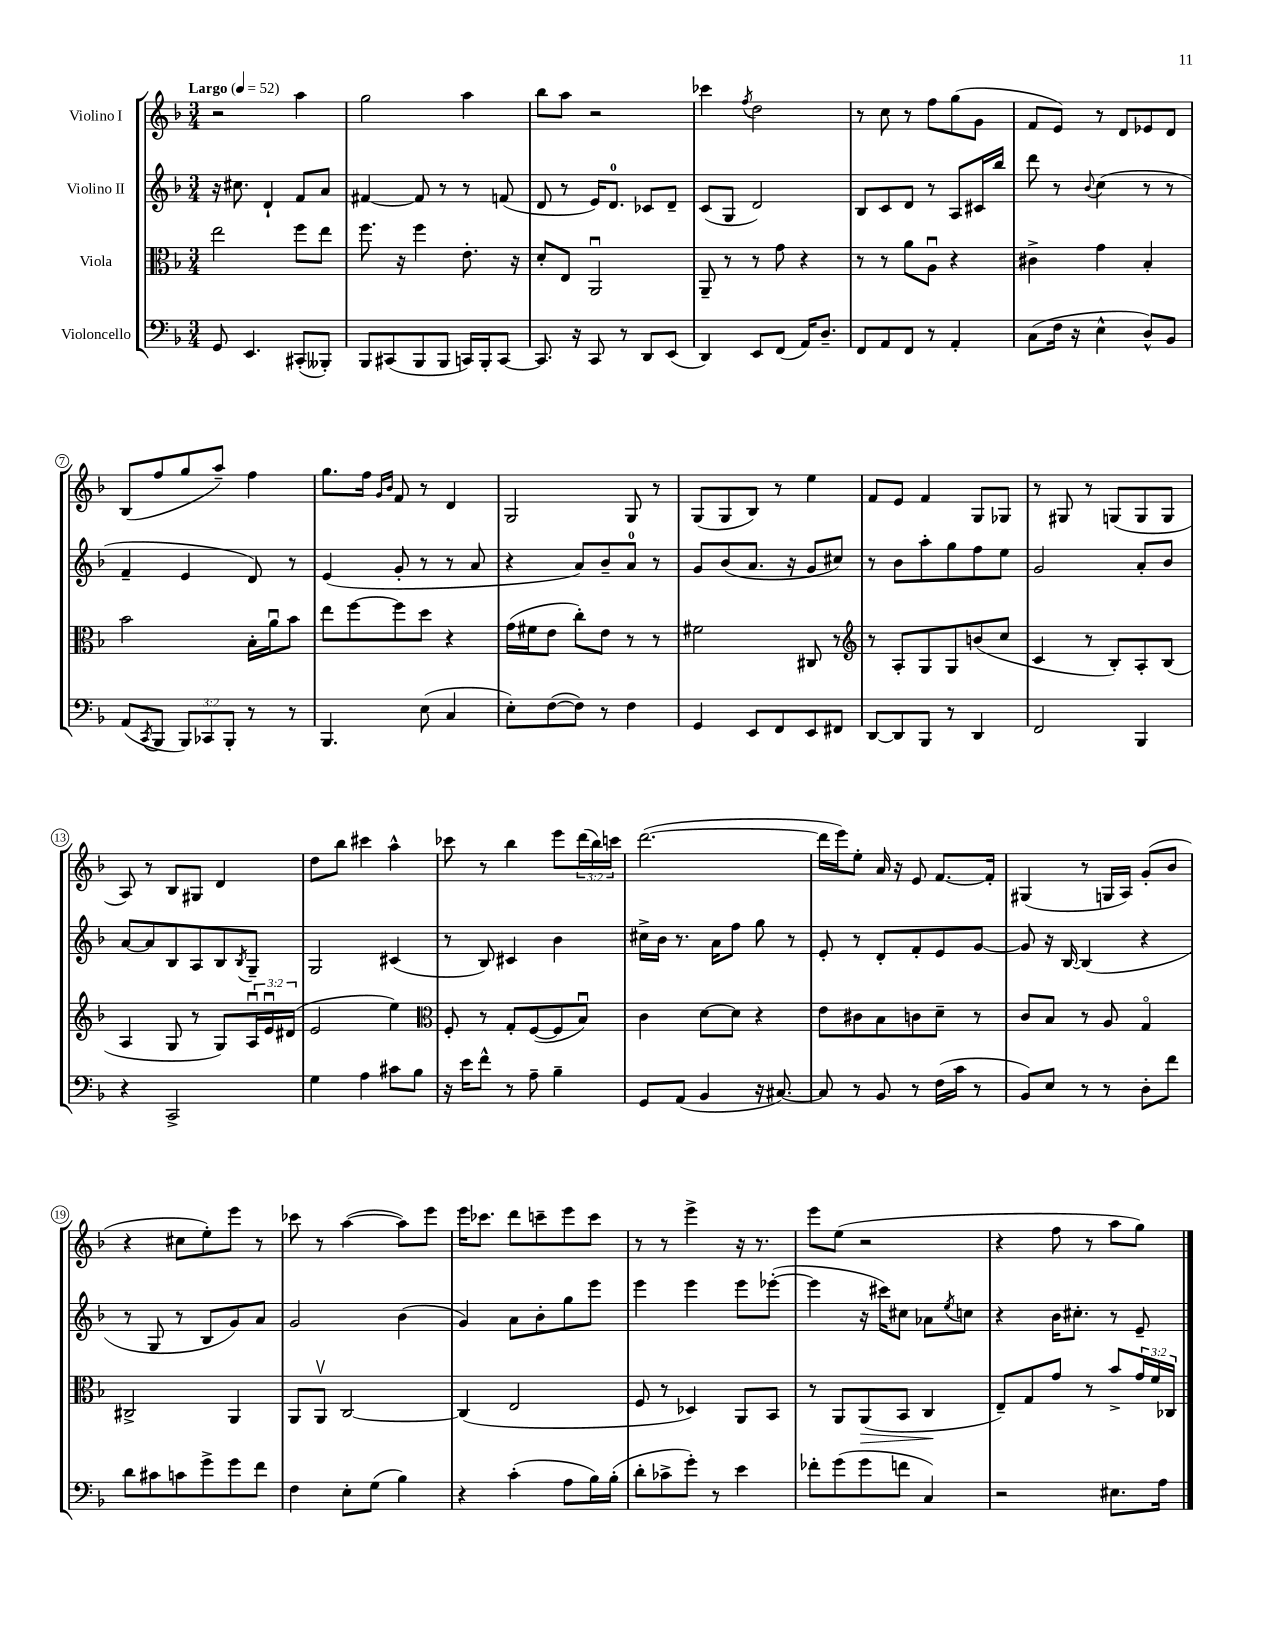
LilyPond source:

<<
\new StaffGroup <<
\new Staff = "s0" \with { instrumentName = "Violino I" } {
    \clef treble \key f \major \numericTimeSignature \time 3/4 \override Staff.TupletNumber.text = #tuplet-number::calc-fraction-text \tempo "Largo" 4 = 52
    r2 a''4 |
    g''2 a''4 |
    bes''8 a''8 r2 |
    ces'''4 \acciaccatura { f''8 } d''2 |
    r8 c''8 r8 f''8 g''8( g'8 |
    f'8 e'8) r8 d'8 ees'8 d'8 |
    bes8( f''8 g''8 a''8--) f''4 |
    g''8. f''16 \grace { g'16 bes'16 } f'8 r8 d'4 |
    g2 g8 r8 |
    g8( g8 bes8) r8 e''4 |
    f'8 e'8 f'4 g8 ges8 |
    r8 gis8 r8 g8( g8 g8 |
    a8) r8 bes8 gis8 d'4 |
    d''8 bes''8 cis'''4 a''4-^ |
    ces'''8 r8 bes''4 e'''8 \tuplet 3/2 { d'''16( bes''16) c'''16 } |
    d'''2.~( |
    d'''16 e'''16) e''8-. a'16 r16 e'8 f'8.~ f'16-. |
    gis4( r8 g16 a16) g'8-.( bes'8 |
    r4 cis''8 e''8-.) e'''8 r8 |
    ces'''8 r8 a''4~( a''8) e'''8 |
    e'''16 ces'''8. d'''8 c'''8-- e'''8 c'''8 |
    r8 r8 e'''4-> r16 r8. |
    e'''8 e''8( r2 |
    r4 f''8 r8 a''8 g''8) \bar "|." |
}
\new Staff = "s1" \with { instrumentName = "Violino II" } {
    \clef treble \key f \major \numericTimeSignature \time 3/4
    r16 cis''8. d'4-! f'8 a'8 |
    fis'4~ fis'8 r8 r8 f'8( |
    d'8 r8 e'16) d'8.-0 ces'8 d'8-- |
    c'8( g8 d'2) |
    bes8 c'8 d'8 r8 a8 cis'16 bes''16 |
    d'''8 r8 \appoggiatura { bes'8 } c''4( r8 r8 |
    f'4-- e'4 d'8) r8 |
    e'4( g'8-. r8 r8 a'8 |
    r4 a'8) bes'8-- a'8-0 r8 |
    g'8 bes'8( a'8. r16 g'8 cis''8) |
    r8 bes'8 a''8-. g''8 f''8 e''8 |
    g'2 a'8-. bes'8 |
    a'8~ a'8 bes8 a8 bes8 \acciaccatura { bes8 } g8-- |
    g2 cis'4( |
    r8 bes8) cis'4 bes'4 |
    cis''16-> bes'16 r8. a'16 f''8 g''8 r8 |
    e'8-. r8 d'8-. f'8-. e'8 g'8~ |
    g'8 r16 bes16~ bes4( r4 |
    r8 g8 r8 bes8 g'8) a'8 |
    g'2 bes'4( |
    g'4) a'8 bes'8-. g''8 e'''8 |
    e'''4 e'''4 e'''8 ees'''8~-.( |
    ees'''4 r16 cis'''16) cis''8 aes'8 \acciaccatura { e''8 } c''8 |
    r4 bes'16 cis''8.-. r8 e'8-- \bar "|." |
}
\new Staff = "s2" \with { instrumentName = "Viola" } {
    \clef alto \key f \major \numericTimeSignature \time 3/4 \override Staff.TupletNumber.text = #tuplet-number::calc-fraction-text
    e''2 f''8 e''8 |
    f''8. r16 f''4 e'8.-. r16 |
    d'8-. e8 a,2\downbow |
    a,8-- r8 r8 g'8 r4 |
    r8 r8 a'8 a8\downbow r4 |
    cis'4-> g'4 bes4-. |
    bes'2 bes16-. a'16\downbow bes'8 |
    e''8 f''8~ f''8 d''8 r4 |
    g'16( fis'16 e'8 c''8-.) e'8 r8 r8 |
    fis'2 cis8 r8 |
    \clef treble r8 a8-. g8 g8 b'8( c''8 |
    c'4 r8 bes8-.) a8-. bes8( |
    a4 g8 r8 g8) \tuplet 3/2 { a16\downbow e'16\downbow dis'16( } |
    e'2 e''4) |
    \clef alto f8-. r8 g8-. f8~( f8 bes8\downbow) |
    c'4 d'8~ d'8 r4 |
    e'8 cis'8 bes8 c'8 d'8-- r8 |
    c'8 bes8 r8 a8 g4\flageolet |
    cis2-> a,4 |
    a,8 a,8\upbow c2~ |
    c4( e2 |
    f8 r8 des4) a,8 bes,8 |
    r8 a,8 a,8\>( bes,8 c4\! |
    e8--) g8 g'8 r8 bes'8-> \tuplet 3/2 { g'16 f'16 ces16 } \bar "|." |
}
\new Staff = "s3" \with { instrumentName = "Violoncello" } {
    \clef bass \key f \major \numericTimeSignature \time 3/4 \override Staff.TupletNumber.text = #tuplet-number::calc-fraction-text
    g,8 e,4. cis,8-.( beses,,8-.) |
    bes,,8 cis,8( bes,,8 bes,,8 c,16) bes,,16-. c,8~ |
    c,8. r16 c,8 r8 d,8 e,8( |
    d,4) e,8 f,8( a,16) d8.-- |
    f,8 a,8 f,8 r8 a,4-. |
    c8( f16 r16 e4-^ d8-^) bes,8 |
    a,8( \acciaccatura { c,8 } bes,,8 \tuplet 3/2 { bes,,8) ces,8 bes,,8-. } r8 r8 |
    bes,,4. e8( c4 |
    e8-.) f8~( f8) r8 f4 |
    g,4 e,8 f,8 e,8 fis,8 |
    d,8~ d,8 bes,,8 r8 d,4 |
    f,2 bes,,4 |
    r4 c,2-> |
    g4 a4 cis'8 bes8 |
    r16 e'16 f'8-^ r8 a8-- bes4-- |
    g,8 a,8( bes,4 r16 cis8.~) |
    cis8 r8 bes,8 r8 f16( c'16 r8 |
    bes,8) e8 r8 r8 d8-. f'8 |
    d'8 cis'8 c'8 g'8-> g'8 f'8 |
    f4 e8-. g8( bes4) |
    r4 c'4-.( a8 bes16) bes16-.( |
    d'8-. ces'8-> g'8-.) r8 e'4 |
    fes'8-. g'8( g'8 f'8 c4) |
    r2 eis8. a16 \bar "|." |
}
>>
>>
\layout { \context { \Score \override BarNumber.stencil = #(make-stencil-circler 0.1 0.3 ly:text-interface::print) } }
